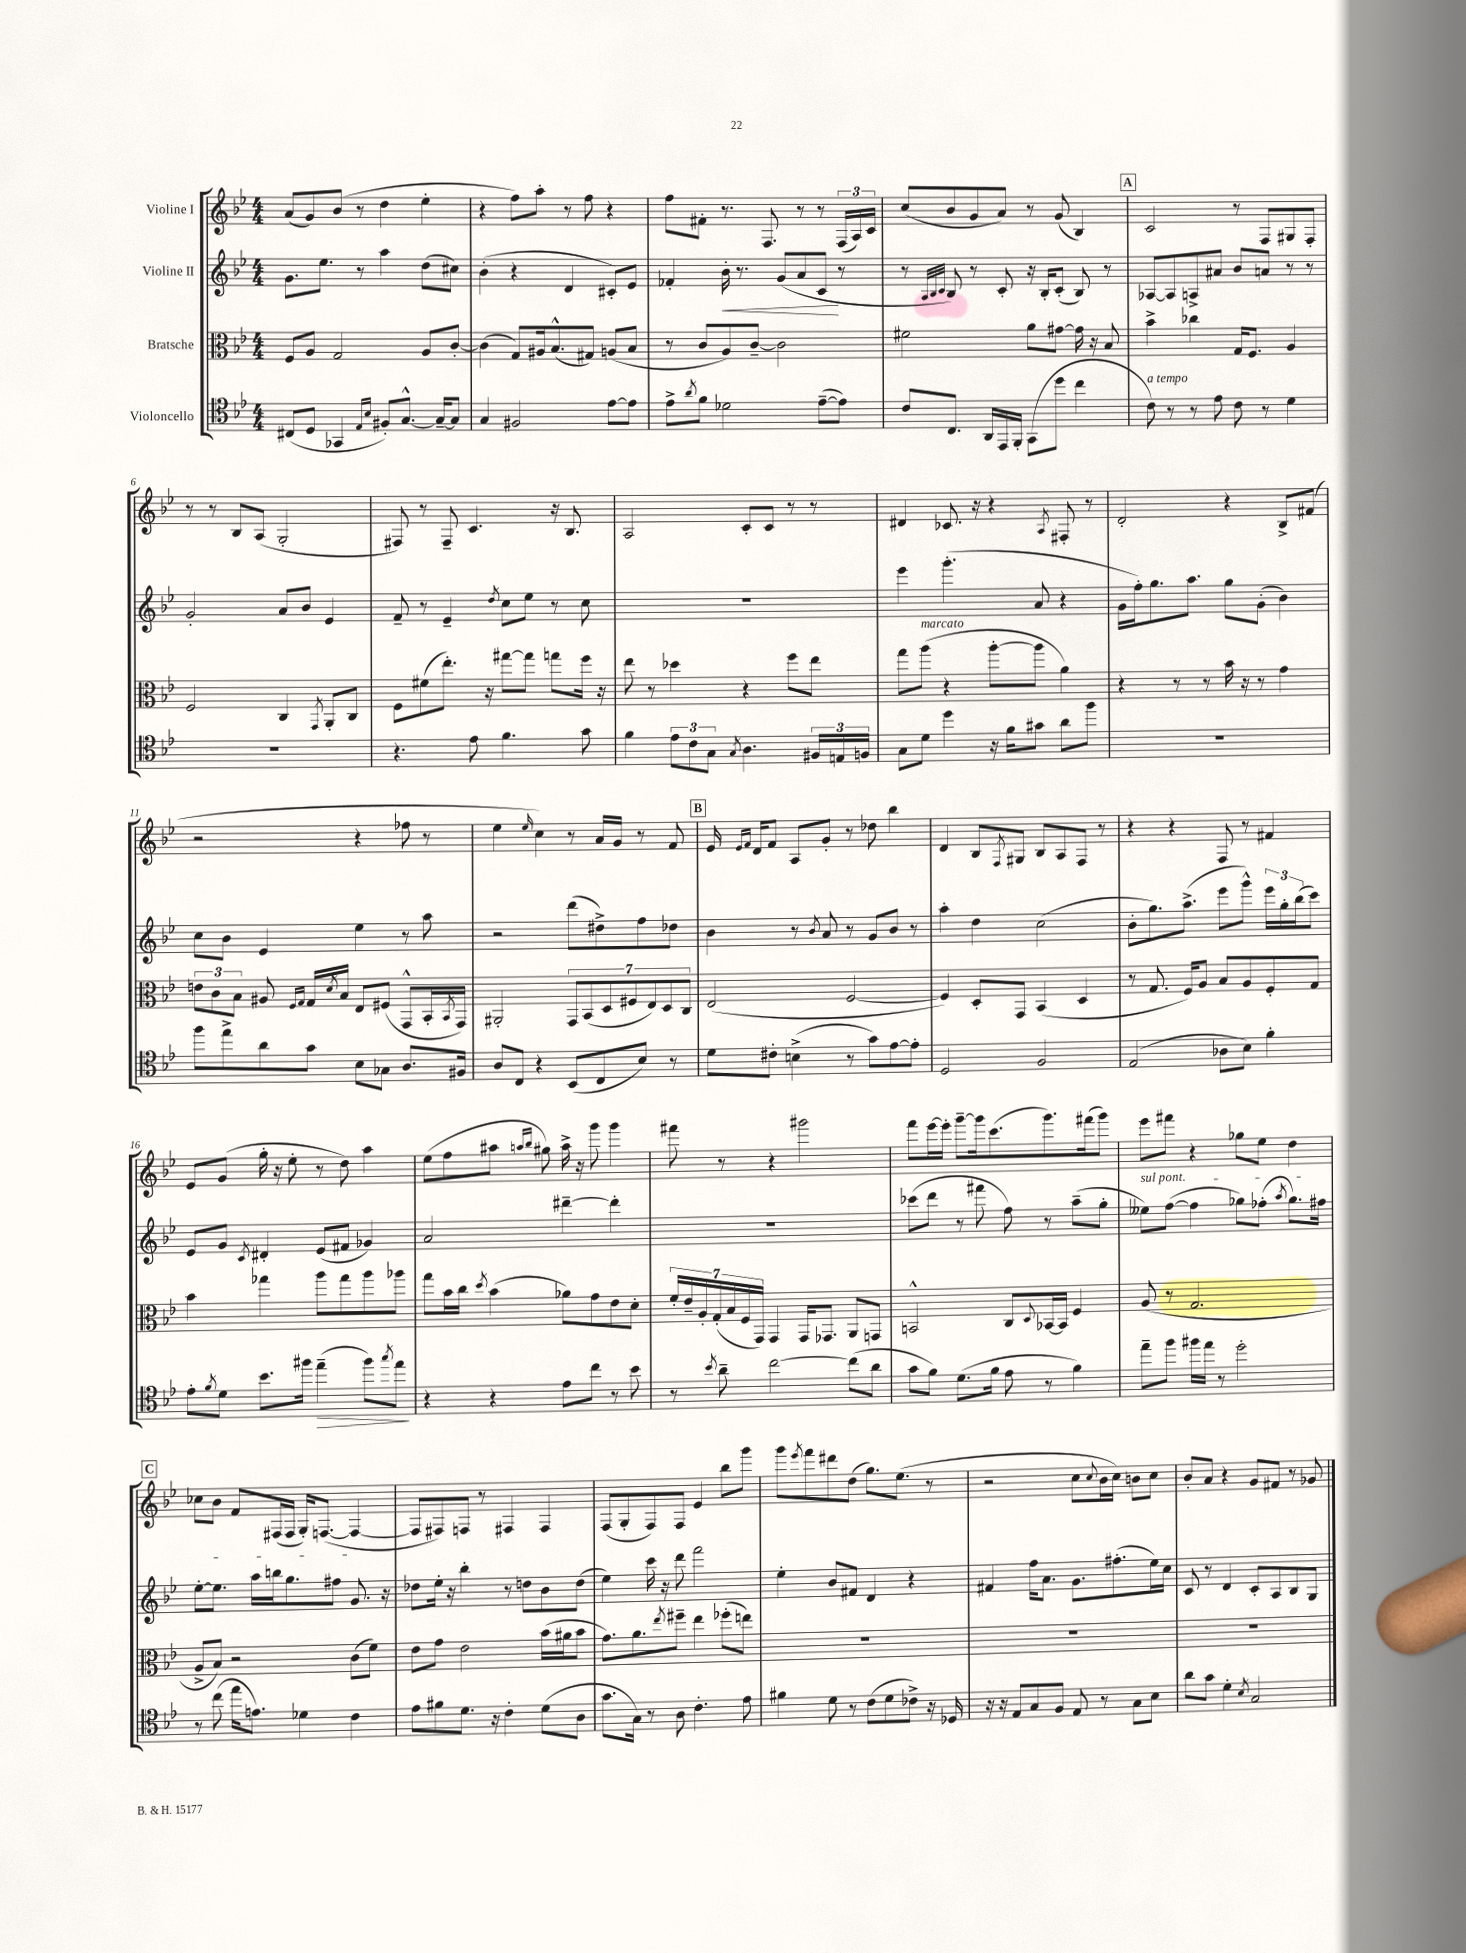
<<
\new StaffGroup <<
\new Staff = "s0" \with { instrumentName = "Violine I" } {
    \clef treble \key bes \major \numericTimeSignature \time 4/4
    a'8( g'8) bes'8( r8 d''4 ees''4-. |
    r4 f''8) a''8-. r8 f''8 r4 |
    f''8 fis'8-. r8. f8. r8 r8 \tuplet 3/2 { f16( a16) c'16 } |
    c''8( bes'8 g'8 a'8) r8 g'8( bes4) |
    \mark \markup { \box "A" } c'2 r8 f8 gis8 f8-. |
    r8 r8 bes8 a8( g2-. |
    fis8) r8 fis8-- c'4. r16 bes8. |
    a2 c'8-. c'8 r8 r8 |
    dis'4 ces'8. r16 r4 \acciaccatura { a8 } fis8-. r8 |
    d'2-. r4 bes8-> fis'8( |
    r2 r4 fes''8 r8 |
    ees''4 \grace { ees''16 } c''4) r8 a'16 g'16 r8 f'8 |
    \mark \markup { \box "B" } ees'16 \grace { ees'16 f'16 } d'16 f'8 a8 g'8-. r8 des''8 bes''4 |
    d'4 bes8 \acciaccatura { f8 } gis8 bes8 a8 f8 r8 |
    r4 r4 f8 r8 fis'4 |
    ees'8 g'8( g''16-. r16 ees''8-. r8 d''8) a''4 |
    ees''8( f''8 ais''8 \grace { a''16 bes''16 } gis''8) a''16-> r16 g'''8 g'''4 |
    fis'''8 r8 r4 gis'''2 |
    f'''8 ees'''16~ ees'''16-. g'''8~-- g'''16 c'''8.( g'''8.) fis'''16( g'''8) |
    ees'''8 fis'''8 r4 ges''8 ees''8 d''4 |
    \mark \markup { \box "C" } ces''8 bes'8 f'8 fis16( fis16 g16-.) f8.~( f4~ |
    f8 fis8) f8 r8 fis4 fis4 |
    f8( g8-. f8) f8 ees'4 bes''8 g'''8 |
    g'''8 \acciaccatura { ees'''8 } f'''8 dis'''8 d''8( g''8.) ees''8.( r8 |
    r2 c''8 \appoggiatura { c''8 } bes'16 c''16) b'8 c''8 |
    bes'8-. a'8 r4 g'8 fis'8 r8 ges'8 \bar "|." |
}
\new Staff = "s1" \with { instrumentName = "Violine II" } {
    \clef treble \key bes \major \numericTimeSignature \time 4/4
    g'8. ees''8. r8 a''4 d''8( cis''8) |
    bes'4-.( r4 d'4 cis'8-.) ees'8 |
    fes'4-. bes'16-.\< r8. g'8( a'8 c'8\! r8 |
    r8 \grace { a32 bes32 c'32 } bes8) r8 c'8-. r16 bes16-. c'8-.( bes8) r8 |
    \mark \markup { \box "A" } aes8~ aes8 a8-> ais'8 bes'8 a'8 r8 r8 |
    g'2-. a'8 bes'8 ees'4 |
    f'8-- r8 ees'4-- \acciaccatura { d''8 } c''8 ees''8 r8 c''8 |
    R1 |
    ees'''4 g'''4.-.( a'8 r4 |
    g'16 f''16-.) g''8. a''8. g''8 g'8-.( bes'4) |
    c''8 bes'8 ees'4 ees''4 r8 a''8 |
    r2 d'''8( dis''8->) f''8 des''8 |
    \mark \markup { \box "B" } bes'4 r8 \acciaccatura { bes'8 } a'8 r8 g'8 bes'8 r8 |
    a''4-. d''4 c''2( |
    bes'8-. g''8.) a''8.->( ees'''8 g'''8-^) \tuplet 3/2 { ees'''16 g''16-. bes''16( } c'''8) |
    ees'8 g'8 \acciaccatura { c'8 } dis'4-. ees'8( fis'8 ges'4) |
    a'2 dis'''4~-- dis'''4-. |
    R1 |
    ces'''8( d'''8 r8 fis'''8 f''8) r8 a''8--( g''8-. |
    \once \override TextSpanner.bound-details.left.text = \markup { \italic "sul pont." } eeses''8\startTextSpan) f''8~( f''4 ges''8) fes''8-.( \acciaccatura { a''8 } ges''8.) fis''16 |
    \mark \markup { \box "C" } ees''8~-. ees''8. a''16 b''16 g''8. fis''8 g'8.\stopTextSpan r16 |
    des''8 ees''16-. r16 bes''4-. r8 d''8 bes'8 d''8( |
    ees''4) c'''16 r16 d'''8 f'''2 |
    ees''4-. bes'8 fis'8 d'4 r4 |
    fis'4 f''16 a'8. g'8. fis''8.-.( ees''16) c''16 |
    c'8 r8 d'4 c'8-. a8 bes8 g8 \bar "|." |
}
\new Staff = "s2" \with { instrumentName = "Bratsche" } {
    \clef alto \key bes \major \numericTimeSignature \time 4/4
    f8 a8 g2 a8 c'8~-. |
    c'4( g8) ais16 bes8.-^( gis8) a8( bes8 |
    r8 c'8 a8) c'8~-- c'2 |
    fis'2 a'8 gis'8~ gis'16 r16 bes8 |
    \mark \markup { \box "A" } bes'4-> ces''4 g16 f8. a4 |
    f2 c4 \acciaccatura { g,8 } a,8-. c8 |
    f8 fis'8( ees''8.-.) r16 gis''8~ gis''8 g''8 f''16 r16 |
    ees''8 r8 des''4 r4 f''8 ees''8 |
    g''8 a''8^\markup { \italic "marcato" }( r4 a''8~-. a''8 a'4) |
    r4 r8 r8 bes'16 r16 r8 g'4 |
    \tuplet 3/2 { e'8 c'8 bes8 } ais8 \grace { f16 g16 } g16 \acciaccatura { d'8 } bes16 ees8 fis8( g,8-^ bes,16-. \acciaccatura { bes,8 } g,16) |
    ais,2-. \tuplet 7/4 { g,8 bes,8( d8 fis8 ees8) d8 c8 } |
    \mark \markup { \box "B" } ees2( f2~ |
    f4) d8-. g,8 bes,4( d4 |
    r8 g8. f16) a8 bes8 a8 f8-. g8 |
    bes'4 ges''4 a''8 ges''8 a''8 aes''8 |
    g''8 bes'16 c''16 \acciaccatura { d''8 } bes'4( aes'8) g'8 ees'8 d'8-. |
    \tuplet 7/4 { f'16-. ees'16-- a16-. g16-.( bes16 f16 g,16) } g,4 g,16 ges,8. a,8 g,8 |
    b,2-^ c8 \appoggiatura { d8 } bes,16~ bes,16 f4 |
    a8( r8 g2. |
    \mark \markup { \box "C" } a8-> bes8) r2 c'8( f'8) |
    ees'8 g'8 ees'2 bes'16( ais'16 bes'8 |
    g'8.) a'8. \acciaccatura { ees''8 } fis''8-- ees''4 fes''8-.( e''8) |
    R1 |
    R1 |
    R1 \bar "|." |
}
\new Staff = "s3" \with { instrumentName = "Violoncello" } {
    \clef tenor \key bes \major \numericTimeSignature \time 4/4
    cis8( d8 ges,4 \grace { ees16 bes16 } fis8-.) g8.~-^ g16~-- g8 |
    g4 fis2 ees'8~ ees'8 |
    ees'8-> \acciaccatura { a'8 } f'8 des'2 ees'8~--( ees'8) |
    c'8 c8. a,16 ees,16 f,16-. g,8( d''8 c''4 |
    \mark \markup { \box "A" } c'8^\markup { \italic "a tempo" }) r8 r8 ees'8 c'8 r8 d'4 |
    R1 |
    r4. ees'8 f'4. g'8 |
    f'4 \tuplet 3/2 { ees'8 c'8 g8 } \acciaccatura { g8 } a4. \tuplet 3/2 { fis16 e16 f16 } |
    g8 d'8 d''4 r16 f'16 gis'8 a'8 f''8 |
    R1 |
    f''8 ees''8-> a'8 g'8 bes8 ges8 a8. fis16 |
    a8 c8 r4 bes,8( c8 bes8) r8 |
    \mark \markup { \box "B" } d'8 cis'8-. b4->( r8 g'8) ees'8~ ees'8-. |
    d2 f2 |
    ees2( aes8 bes8) f'4-. |
    ees'8-. \acciaccatura { f'8 } d'8 bes'8. fis''16 ees''4--\>( fis''8) \acciaccatura { g''8 } ees''8\! |
    r4 r4 ees'8 c''8 r8 bes'8 |
    r8 \acciaccatura { bes'8 } a'8-- c''2~ c''8( a'8 |
    g'8 f'8) d'8.( f'16 ees'8 r8 f'4) |
    ees''8-- f''8 fis''16 ees''16 r8 d''2-. |
    \mark \markup { \box "C" } r8 c''8( ees''16 e'8.) des'4 c'4 |
    ees'8 fis'8 d'8. r16 c'4-. d'8( a8 |
    g'8. g16) r8 a8 c'4.-. ees'8 |
    fis'4 d'8 r8 c'8( d'8 ces'8->) r16 des16 |
    r16 r16 ees8 g8 f8 ees8 r8 g8 bes8 |
    a'8 g'8 d'4-. \acciaccatura { bes8 } g2 \bar "|." |
}
>>
>>
